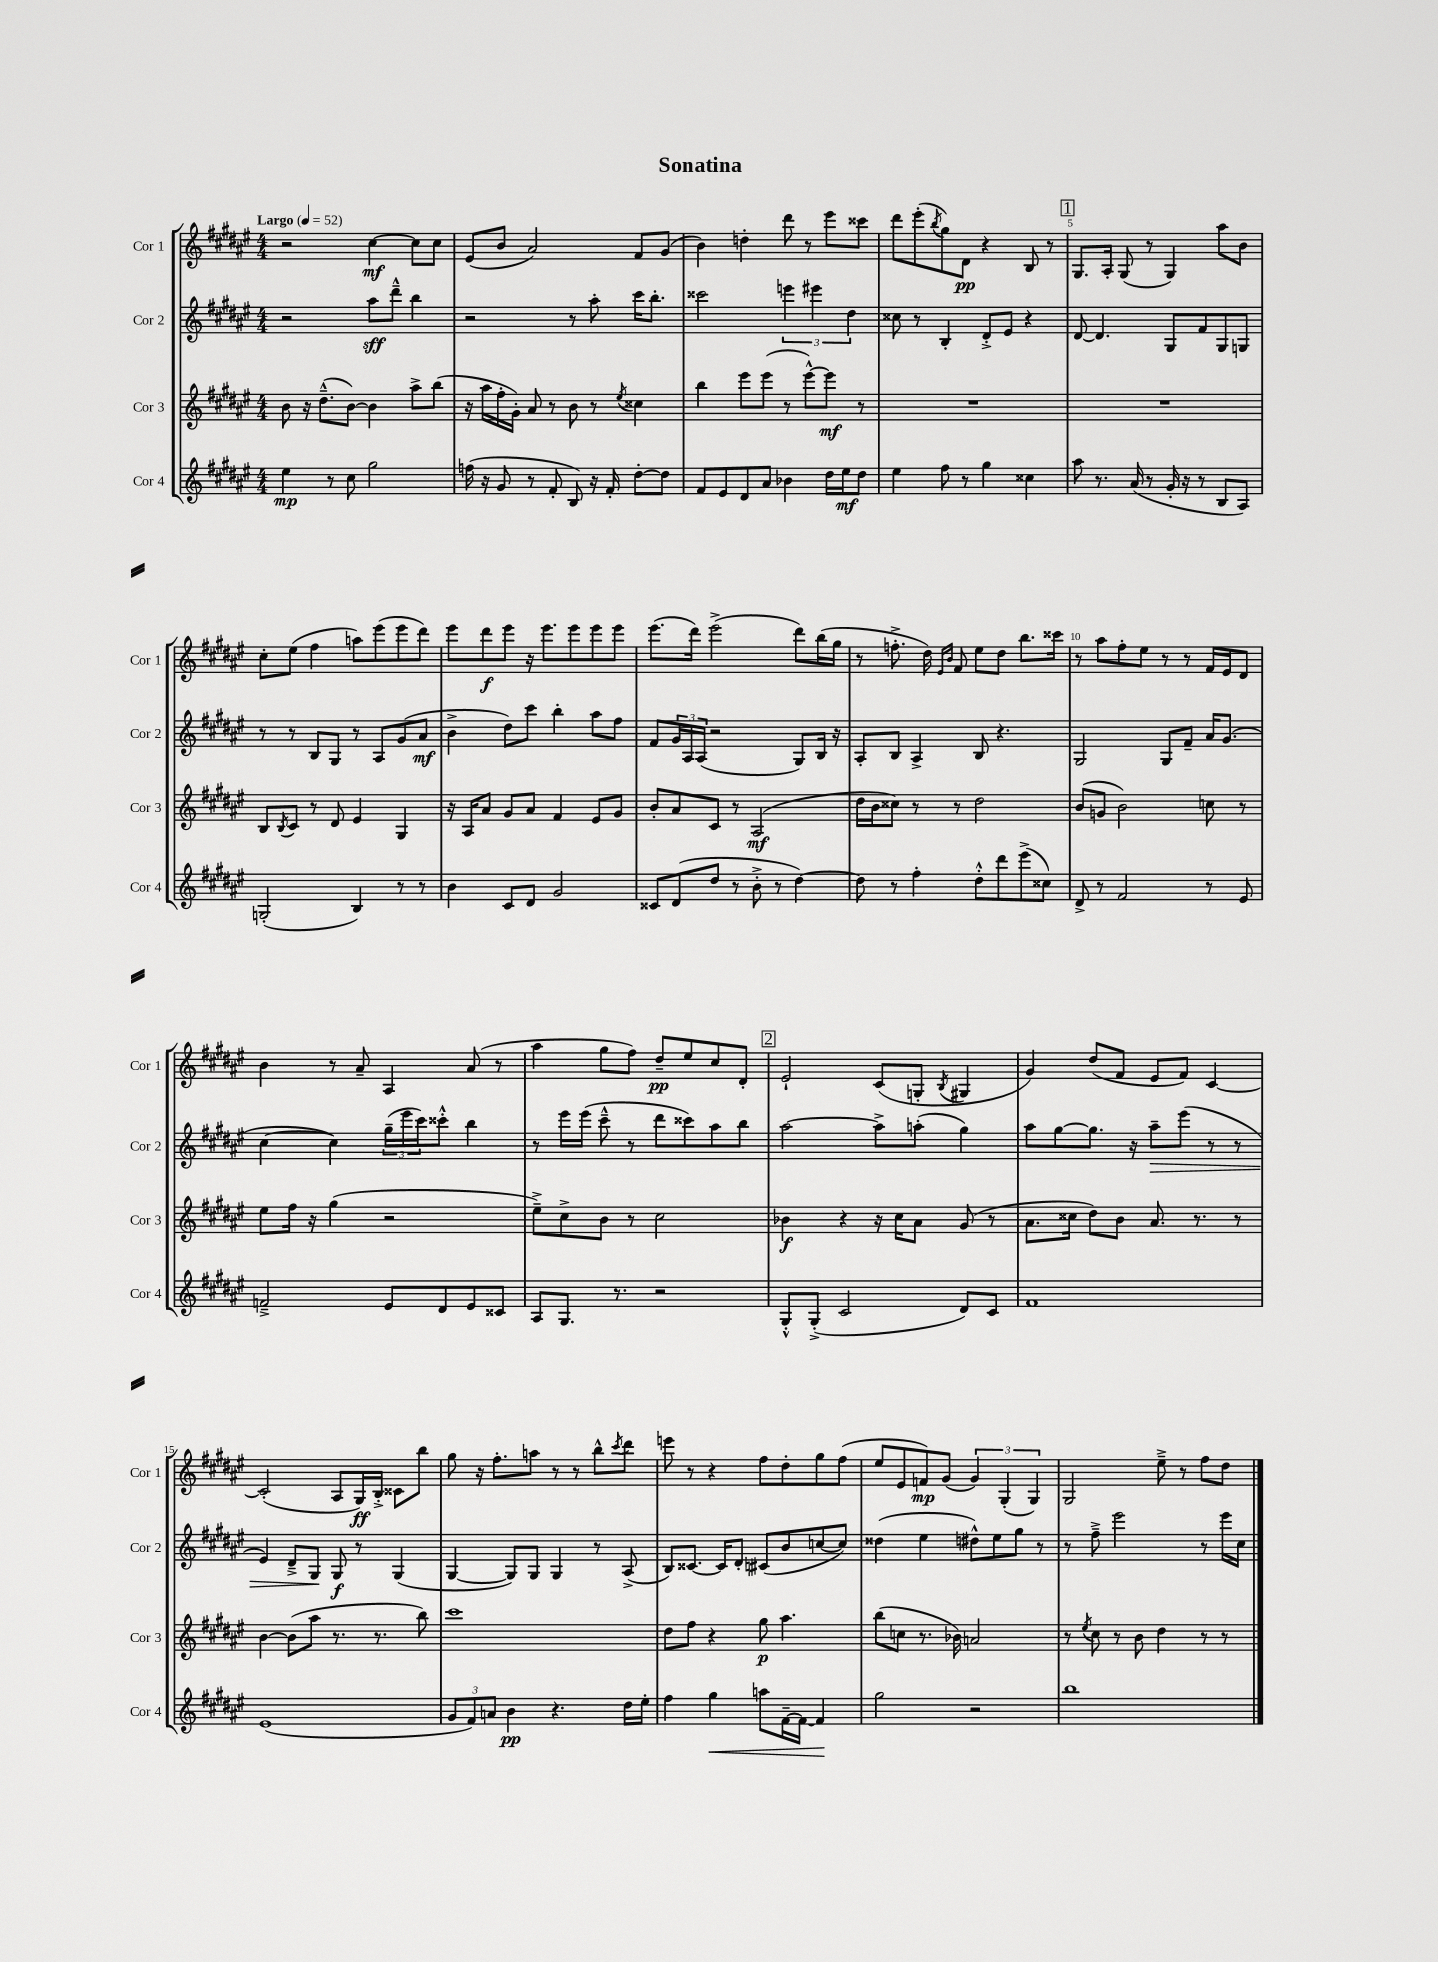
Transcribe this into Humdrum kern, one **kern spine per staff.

**kern	**kern	**kern	**kern
*staff4	*staff3	*staff2	*staff1
*clefG2	*clefG2	*clefG2	*clefG2
*k[f#c#g#d#a#e#]	*k[f#c#g#d#a#e#]	*k[f#c#g#d#a#e#]	*k[f#c#g#d#a#e#]
*M4/4	*M4/4	*M4/4	*M4/4
*MM52	*MM52	*MM52	*MM52
4ee#	8b	2r	2r
.	16r	.	.
.	(8.dd#~^^	.	.
8r	.	.	.
8cc#	[8b)	.	.
2gg#	4b]	8aa#	[4cc#
.	.	8ddd#~^^	.
.	8aa#^	4bb	8cc#]
.	(8bb	.	8cc#
=	=	=	=
(16ff	16r	2r	(8e#
16r	16aa#	.	.
8g#	16ff#'	.	8b
.	16g#')	.	.
8r	8a#	.	2a#)
8f#'	8r	.	.
8B)	8b	8r	.
16r	8r	8aa#'	.
16f#'	.	.	.
.	8qee#	.	.
[8dd#'	4cc##	16ccc#	8f#
.	.	8.bb'	.
8dd#]	.	.	(8g#
=	=	=	=
8f#	4bb	2ccc##	4b)
8e#	.	.	.
8d#	8eee#	.	4dd'
8a#	(8eee#	.	.
4b-	8r	6eee	8ddd#
.	[8eee#^^)	.	8r
.	.	6eee#	.
16dd#	8eee#]	.	8eee#
16ee#	.	.	.
.	.	6dd#	.
8dd#	8r	.	8ccc##
=	=	=	=
4ee#	1r	8cc##	8ddd#
.	.	8r	(8eee#'
.	.	.	8qbb
8ff#	.	4B'	8gg#)
8r	.	.	8d#
4gg#	.	8d#'^	4r
.	.	8e#	.
4cc##	.	4r	8B
.	.	.	8r
=	=	=	=
8aa#	1r	[8d#	8.G#
8.r	.	4.d#]	.
.	.	.	16A#'
.	.	.	(8G#
(16a#	.	.	.
8r	.	.	8r
16g#'	.	8G#	4G#)
16r	.	.	.
8r	.	8f#	.
8B	.	8G#	8aa#
8A#)	.	8G	8b
=	=	=	=
(2G'	8B	8r	8cc#'
.	8qB	.	.
.	8c#	8r	(8ee#
.	8r	8B	4ff#
.	8d#	8G#	.
4B)	4e#	8r	8aa)
.	.	8A#	(8eee#
8r	4G#	(8g#	8eee#
8r	.	8a#	8ddd#)
=	=	=	=
4b	16r	4b^	8eee#
.	16A#	.	.
.	8a#	.	8ddd#
8c#	8g#	8dd#)	8eee#
8d#	8a#	8ccc#	16r
.	.	.	8.eee#
2g#	4f#	4bb'	.
.	.	.	8eee#
.	8e#	8aa#	8eee#
.	8g#	8ff#	8eee#
=	=	=	=
8c##	8b'	8f#	(8.eee#
(8d#	8a#	24g#	.
.	.	24A#	.
.	.	.	16ddd#)
.	.	(24A#	.
8dd#	8c#	2r	(2eee#^
8r	8r	.	.
8b'^	(2A#	.	.
8r	.	.	.
[4dd#)	.	8G#)	8ddd#)
.	.	16B	(16bb
.	.	16r	16gg#
=	=	=	=
8dd#]	16dd#	8A#'	8r
.	16b	.	.
8r	8cc##)	8B	8.ff'^
4ff#'	8r	4A#^	.
.	.	.	16dd#)
.	.	.	16qqe#
.	.	.	16qqb
.	8r	.	8f#
8dd#'^^	2dd#	8B	8ee#
8ddd#	.	4.r	8dd#
(8eee#^	.	.	8.bb
8cc##)	.	.	.
.	.	.	16ccc##
=	=	=	=
8d#^	(8b	2G#	8r
8r	8g	.	8aa#
2f#	2b)	.	8ff#'
.	.	.	8ee#
.	.	8G#	8r
.	.	8f#~	8r
8r	8cc	16a#	16f#
.	.	(8.g#	16e#
8e#	8r	.	8d#
=	=	=	=
2f~^	8ee#	[4cc#	4b
.	16ff#	.	.
.	16r	.	.
.	(4gg#	4cc#])	8r
.	.	.	8a#~
8e#	2r	(24gg#~	4A#
.	.	24eee#	.
.	.	24ccc#)	.
8d#	.	8ccc##'^^	.
8e#	.	4bb	(8a#
8c##	.	.	8r
=	=	=	=
8A#	8ee#~^)	8r	4aa#
8.G#	8cc#^	16eee#	.
.	.	(16eee#	.
.	8b	8ccc#~^^	8gg#
8.r	.	.	.
.	8r	8r	8ff#)
2r	2cc#	8ddd#	8dd#~
.	.	8ccc##)	8ee#
.	.	8aa#	8cc#
.	.	8bb	8d#'
=	=	=	=
8G#'^^	4b-	[2aa#	2e#`
(8G#'^	.	.	.
2c#	4r	.	.
.	16r	8aa#^]	(8c#
.	16cc#	.	.
.	8a#	(8aa'	8G'
.	.	.	8qB
8d#)	(8g#	4gg#)	4G#
8c#	8r	.	.
=	=	=	=
1f#	8.a#	8aa#	4g#)
.	.	[8gg#	.
.	16cc##	.	.
.	8dd#)	8.gg#]	(8dd#
.	8b	.	8f#
.	.	16r	.
.	8.a#	8aa#~	8e#
.	.	(8eee#	8f#)
.	8.r	.	.
.	.	8r	[4c#
.	8r	8r	.
=	=	=	=
(1e#	[4b	4e#)	(2c#']
.	(8b]	8d#~^	.
.	8aa#	8G#	.
.	8.r	8G#	8A#
.	.	8r	16G#)
.	8.r	.	16B'^
.	.	(4G#	8c##
.	8bb)	.	8bb
=	=	=	=
12g#	1ccc#	[4G#	8gg#
12f#)	.	.	.
.	.	.	16r
12a	.	.	.
.	.	.	8.ff#'
4b	.	8G#])	.
.	.	8G#	8aa
4.r	.	4G#	8r
.	.	.	8r
.	.	8r	8bb^^
.	.	.	8qccc#
16dd#	.	(8A#^	8ddd#
16ee#'	.	.	.
=	=	=	=
4ff#	8dd#	8B)	8eee
.	8ff#	[8.c##	8r
4gg#	4r	.	4r
.	.	16c##]	.
.	.	8d#'	.
8aa	8gg#	(8c#	8ff#
[16f#~	4.aa#	8b	8dd#'
16f#_	.	.	.
4f#]	.	[8cc	8gg#
.	.	8cc])	(8ff#
=	=	=	=
2gg#	(8bb	(4dd##	8ee#
.	8cc	.	8e#
.	8.r	4ee#	8f)
.	.	.	(8g#
.	16b-)	.	.
2r	2a	8dd#^^)	6g#)
.	.	8ee#	.
.	.	.	(6G#'
.	.	8gg#	.
.	.	.	6G#)
.	.	8r	.
=	=	=	=
1bb	8r	8r	2G#
.	8qee#	.	.
.	8cc#	8ff#~^	.
.	8r	2eee#	.
.	8b	.	.
.	4dd#	.	8ee#~^
.	.	.	8r
.	8r	8r	8ff#
.	8r	16eee#	8dd#
.	.	16cc#	.
==	==	==	==
*-	*-	*-	*-
